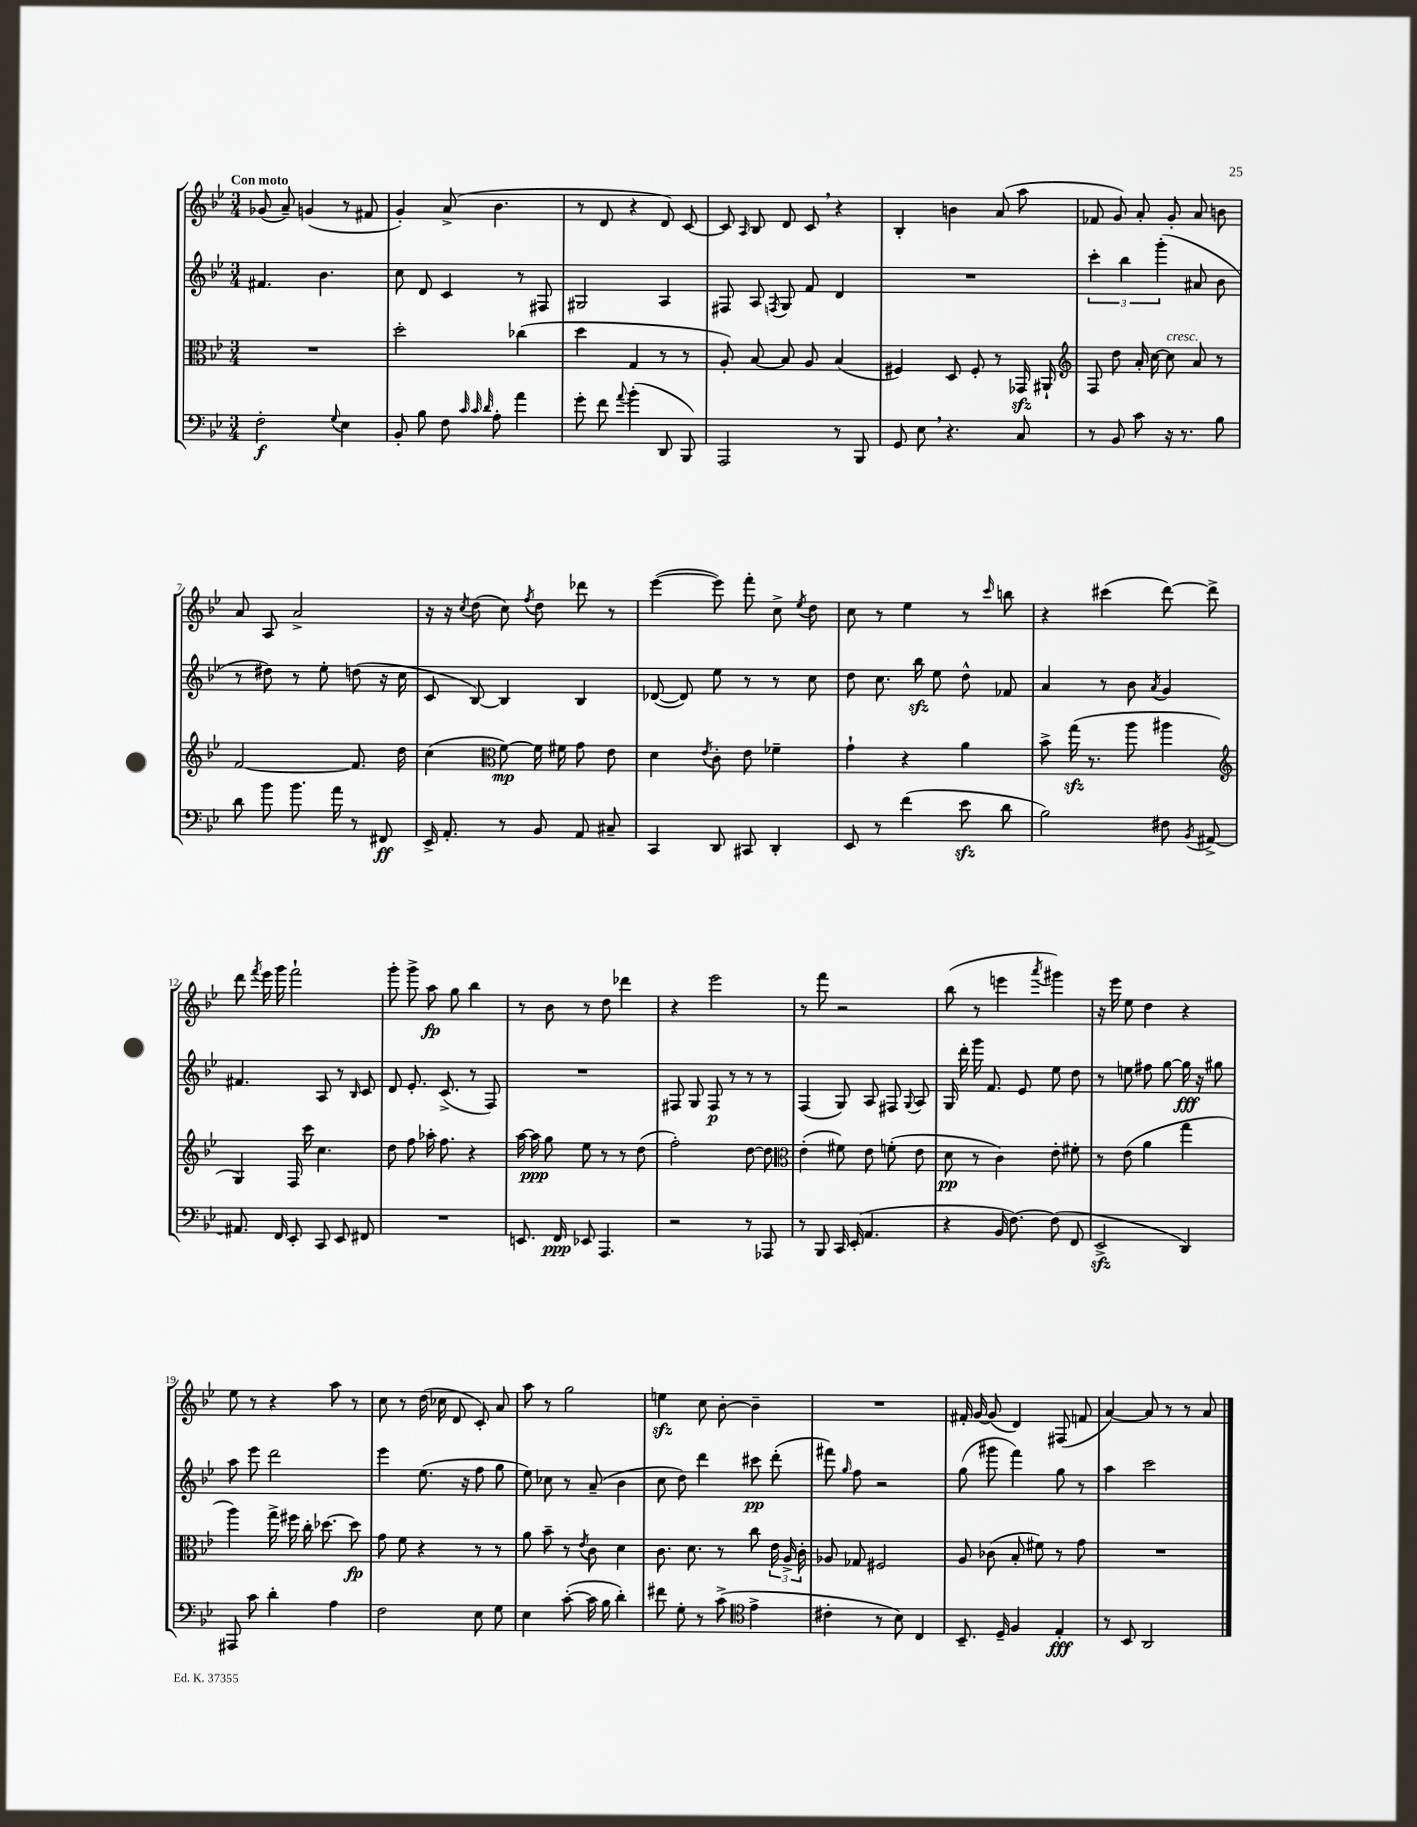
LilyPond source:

<<
\new StaffGroup <<
\new Staff = "s0" {
    \clef treble \key bes \major \numericTimeSignature \time 3/4 \tempo "Con moto"
    \autoBeamOff ges'8( a'8--) g'4( r8 fis'8 |
    g'4-.) a'8->( bes'4. |
    r8 d'8 r4 d'8) c'8~ |
    c'8 \grace { a16 } bes8 d'8 c'8 \breathe r4 |
    bes4-. b'4 a'8( a''8 |
    fes'8 g'8) a'8-. g'8-. a'8 b'8 |
    a'8 a8 a'2-> |
    r16 r16 \acciaccatura { c''8 } d''8( c''8) \acciaccatura { f''8 } d''8 des'''8 r8 |
    ees'''4~( ees'''8) f'''8-. c''8-> \acciaccatura { ees''8 } d''8 |
    c''8 r8 ees''4 r8 \grace { c'''16 } b''8 |
    r4 cis'''4( d'''8~) d'''8-> |
    d'''8 \acciaccatura { f'''8 } ees'''16 g'''16 f'''2-! |
    g'''8-. g'''8-> a''8\fp g''8 bes''4 |
    r8 bes'8 r8 d''8 des'''4 |
    r4 ees'''2 |
    r8 f'''8 r2 |
    bes''8( r8 e'''4 \acciaccatura { a'''8 } gis'''4) |
    r16 ees'''16 ees''8 d''4 r4 |
    ees''8 r8 r4 a''8 r8 |
    c''8 r8 d''16( ces''16 d'8 c'8-.) a'8 |
    a''8 r8 g''2 |
    e''4\sfz c''8 bes'8~-. bes'4-- |
    R2. |
    fis'16-. g'16~ g'8( d'4) fis8( f'8 |
    a'4~) a'8 r8 r8 a'8 \bar "|." |
}
\new Staff = "s1" {
    \clef treble \key bes \major \numericTimeSignature \time 3/4
    \autoBeamOff fis'4. bes'4. |
    c''8 d'8 c'4 r8 fis8 |
    gis2 a4 |
    fis8 a8 \acciaccatura { f8 } g8 f'8 d'4 |
    R2. |
    \tuplet 3/2 { c'''4-. bes''4 g'''4-.( } ais'8 bes'8 |
    r8 dis''8) r8 ees''8-. d''8( r16 c''16 |
    c'8 bes8~) bes4 bes4 |
    des'8~( des'8) ees''8 r8 r8 c''8 |
    d''8 c''8. bes''16\sfz ees''8 d''8-^ fes'8 |
    a'4 r8 bes'8 \acciaccatura { a'8 } g'4 |
    fis'4. a8 r8 \grace { bes16 } c'8 |
    d'8 ees'8.-. c'8.->( r8 f8) |
    R2. |
    fis8 g8 fis8\p r8 r8 r8 |
    f4( g8) a8 fis8 \appoggiatura { g8 } a8 |
    g16 d'''16-. g'''16 f'8. ees'8 ees''8 d''8 |
    r8 e''8 fis''8 g''8~ g''16\fff r16 gis''8 |
    a''8 ees'''8 d'''2 |
    ees'''4 ees''8.( r16 f''8 g''8 |
    ees''8) ces''8 r8 a'8--( bes'4 |
    c''8 d''8) d'''4 cis'''8\pp d'''8-.( |
    fis'''8) \grace { g''16 } f''8 r2 |
    g''8( gis'''8 f'''4) g''8 r8 |
    a''4 c'''2 \bar "|." |
}
\new Staff = "s2" {
    \clef alto \key bes \major \numericTimeSignature \time 3/4
    \autoBeamOff R2. |
    d''2-. ces''4( |
    d''4 g4 r8 r8 |
    a8-.) bes8~ bes8 a8 bes4( |
    fis4) d8 fis8-. r8 ges,16\sfz ais,16-! |
    \clef treble f8 d''8 a'16-. c''16~ c''8^\markup { \italic "cresc." } a'8 r8 |
    f'2~ f'8. d''16 |
    c''4( \clef alto f'8~\mp) f'16 fis'16 g'8 ees'8 |
    d'4 \acciaccatura { ees'8 } c'8-. ees'8 fes'4-- |
    g'4-! r4 a'4 |
    bes'8-> g''16\sfz( r8. a''8 ais''4 |
    \clef treble g4) f16 c'''16 c''4. |
    d''8 f''8 aes''16-. f''8. r4 |
    a''16~ a''16\ppp g''8 ees''8 r8 r8 d''8( |
    f''2-.) d''8~ d''8 |
    \clef alto ees'4-.( fis'8) ees'8 f'8-.( ees'8 |
    d'8\pp r8 c'4) ees'8-. fis'8-. |
    r8 ees'8( a'4 g''4 |
    a''4) g''16-> fis''16 c''16-. des''8.~ des''8\fp |
    g'8 f'8 r4 r8 r8 |
    a'8 bes'8-- r8 \acciaccatura { ees'8 } c'8 d'4 |
    c'8. d'8. r8 c''8 \tuplet 3/2 { ees'16 a16-> c'16-. } |
    aes8 ges8 fis2 |
    a8 ces'8( bes8-. fis'8) r8 g'8 |
    R2. \bar "|." |
}
\new Staff = "s3" {
    \clef bass \key bes \major \numericTimeSignature \time 3/4
    \autoBeamOff f2-.\f \appoggiatura { g8 } ees4 |
    bes,8-. bes8 f8 \grace { c'32 c'32 d'32 } a8-. a'4 |
    g'8-. f'8 \appoggiatura { a'8 } bes'4-.( d,8 bes,,8) |
    a,,2 r8 bes,,8 |
    g,8 ees8 \breathe r4. c8 |
    r8 bes,8 c'8 r16 r8. bes8 |
    d'8 bes'8 bes'8. a'16 r8 fis,8\ff |
    ees,16-> a,8.-. r8 bes,8 a,8 cis8-- |
    c,4 d,8 cis,8 d,4-. |
    ees,8 r8 f'4( ees'8\sfz d'8 |
    bes2) fis8 \acciaccatura { bes,8 } ais,8~-> |
    ais,8. f,16 ees,8-. c,8 ees,8 fis,8 |
    R2. |
    e,8. f,16\ppp ees,8 a,,4. |
    r2 r8 aes,,8 |
    r8 bes,,8 c,16 ees,16-.( a,4. |
    r4 bes,16 f8.~) f8( f,8 |
    ees,2->\sfz d,4) |
    ais,,8 c'8 d'4-. a4 |
    f2 ees8 g8 |
    ees4 c'8~-.( c'16 bes16 d'4-.) |
    fis'8 g8-. r8 c'8->( \clef tenor ees'4-> |
    cis'4-. r8 bes8) c4 |
    bes,8.-- d16-- f4 ees4-.\fff |
    r8 bes,8 a,2 \bar "|." |
}
>>
>>
